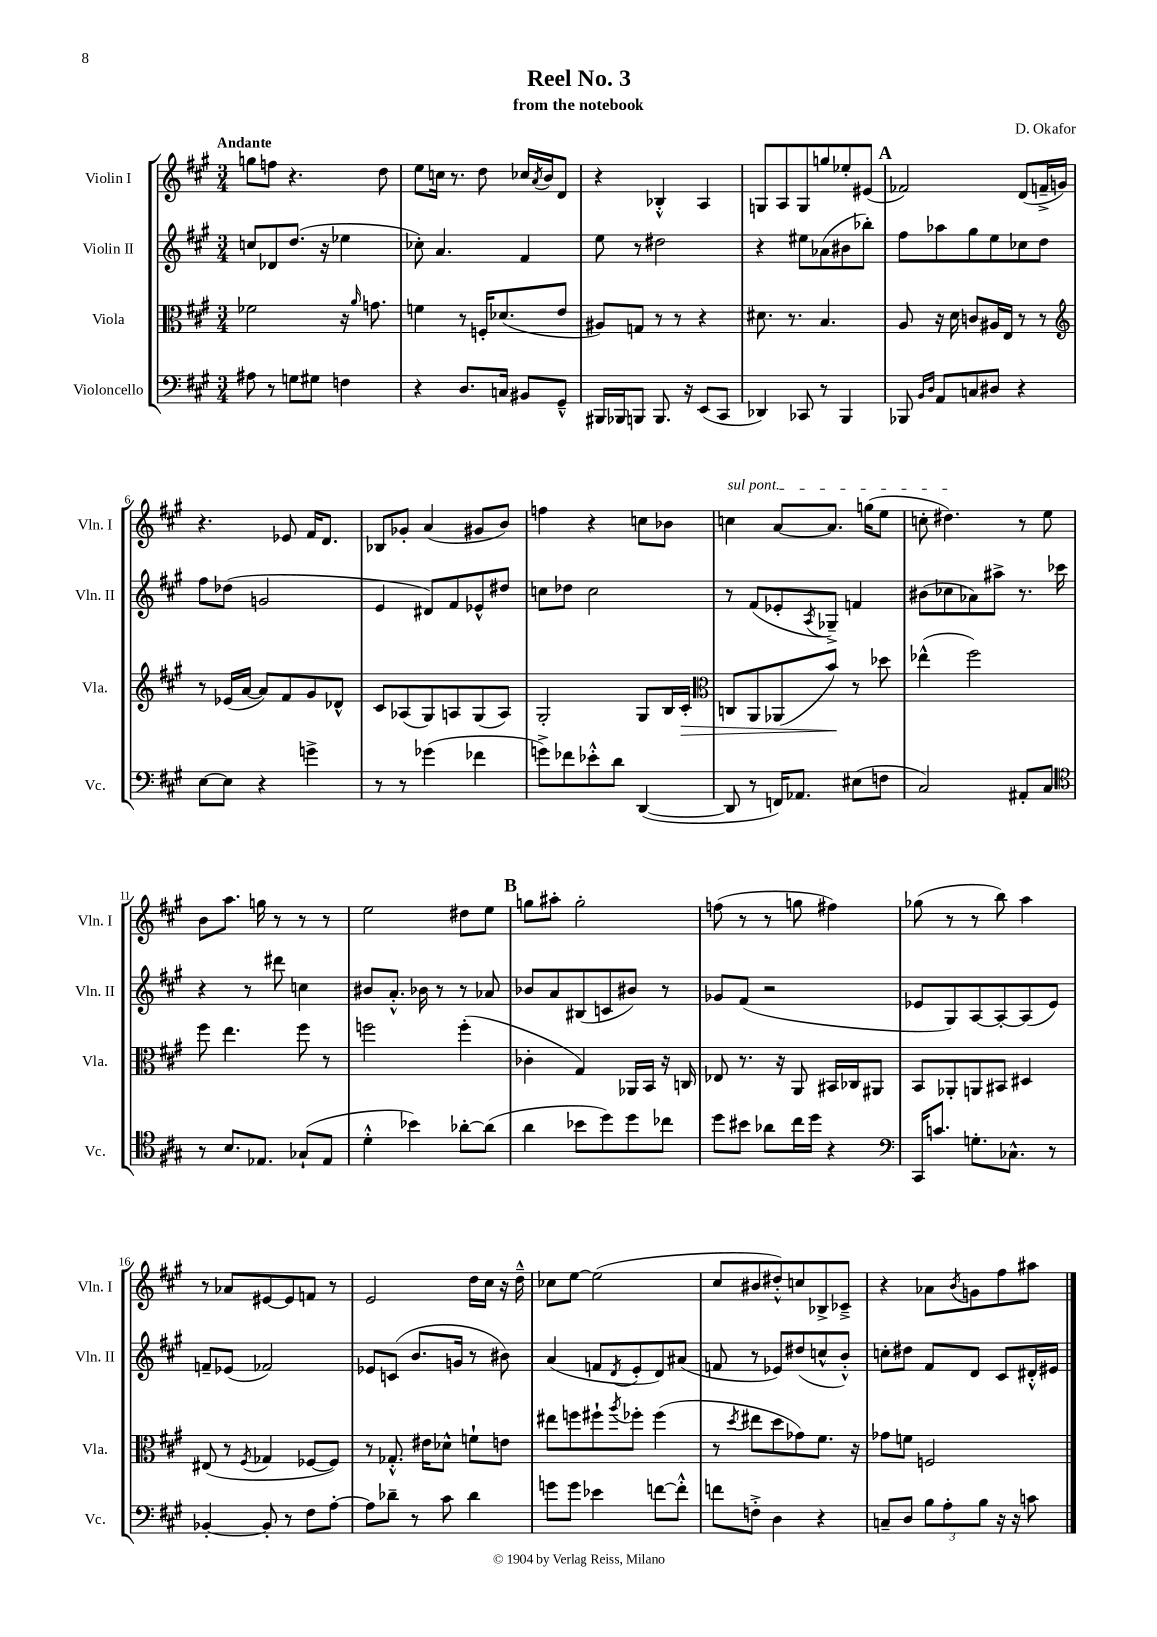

**kern	**kern	**dynam	**kern	**kern
*part4	*part3	*part3	*part2	*part1
*staff4	*staff3	*staff3	*staff2	*staff1
*I"Violoncello	*I"Viola	*	*I"Violin II	*I"Violin I
*I'Vc.	*I'Vla.	*	*I'Vln. II	*I'Vln. I
*clefF4	*clefC3	*	*clefG2	*clefG2
*k[f#c#g#]	*k[f#c#g#]	*	*k[f#c#g#]	*k[f#c#g#]
*M3/4	*M3/4	*	*M3/4	*M3/4
=1	=1	=1	=1	=1
!	!	!	!	!LO:TX:a:B:t=Andante
8A#X\	2f-X\	.	8ccn/L	8ggn\L
8r	.	.	8d-X/	8ffn\J
8Gn\L	.	.	(8.dd/J	4.r
8G#X\J	.	.	.	.
.	.	.	16r	.
4Fn\	16r	.	4ee-X\	.
.	16qqa/	.	.	.
.	8.gn\	.	.	.
.	.	.	.	8dd\
=2	=2	=2	=2	=2
4r	4fn\	.	8cc-X'\)	8ee\L
.	.	.	4.a/	16ccn\Jk
.	.	.	.	8.r
8.D/L	8r	.	.	.
.	16Fn'/KL	.	.	8dd\
16Cn/Jk	(8.d-X/	.	.	.
8BB#X/L	.	.	4f#/	16cc-X/LL
.	.	.	.	8qa/
.	.	.	.	16b/J
8GG#~^^/J	8e/J	.	.	8d/J
=3	=3	=3	=3	=3
16BBB#X/LL	8A#X/L)	.	8ee\	4r
16BBB-X/J	.	.	.	.
8BBBn/J	8Gn/J	.	8r	.
8.BBB/	8r	.	2dd#X\	4B-X'^^/
.	8r	.	.	.
16r	.	.	.	.
(8EE/L	4r	.	.	4A/
8CC#/J	.	.	.	.
=4	=4	=4	=4	=4
4DD-X/)	8.d#X\	.	4r	8Gn/L
.	.	.	.	8A/
.	8.r	.	.	.
8CC-X/	.	.	8ee#X\L	8G/
8r	4.B/	.	(8a-X\	8ggn/
4BBB/	.	.	8b#X\	8ee-X'/
.	.	.	8bb-X'\J)	(8e#X/J
!!LO:REH:place=s1:t=A
=5	=5	=5	=5	=5
8BBB-X/	8A/	.	8ff#\L	2f-X/)
16qqBB/LL	.	.	.	.
16qqD/JJ	.	.	.	.
8AA/L	16r	.	8aa-X\	.
.	16d\	.	.	.
8Cn/	8cn/L	.	8gg#\	.
8D#X/J	16A#X/L	.	8ee\	.
.	16E/JJ	.	.	.
4r	8r	.	8cc-X\	(8d/L
.	8r	.	8dd\J	16fn~^/L
.	.	.	.	16gn/JJ)
!!LO:LB:g=z
=6	=6	=6	=6	=6
*	*clefG2	*	*	*
[8E\L	8r	.	8ff#\L	4.r
8E\J]	(16e-X/LL	.	(8dd-X\J	.
.	[16a/JJ	.	.	.
4r	8a/L])	.	2gn/	.
.	8f#/	.	.	8e-X/
4gn^\	8g#/	.	.	16f#/KL
.	.	.	.	8.d/J
.	8d-X^^/J	.	.	.
=7	=7	=7	=7	=7
8r	8c#/L	.	4e/	8B-X/L
8r	(8A-X/	.	.	8g-X'/J
(4g-X\	8G#/)	.	8d#X/L)	(4a/
.	8An/	.	8f#/	.
4f-X\	(8G#/	.	8e-X^^/	8g#X/L
.	8A/J)	.	8dd#X/J	8b/J)
=8	=8	=8	=8	=8
8gn^\L)	2G#'/	.	8ccn\L	4ffn\
8f-X\	.	.	8dd-X\J	.
8e-X'^^\	.	.	2cc\	4r
8d\J	.	.	.	.
([4DD/	8G#/L	.	.	8ccn\L
.	16B/L	.	.	8b-X\J
!	!	!LO:HP:b	!	!
.	16c#'/JJ	>	.	.
=9	=9	=9	=9	=9
*	*clefC3	*	*	*
!	!	!	!	!LO:TX:a:i:t=sul pont.
8DD/]	8Cn/L	.	8r	4ccn\
8r	8AA/	.	(8f#/L	.
16FFn/KL)	(8AA-X/	.	8e-X'/	[8a/L
8.AA-X/J	.	.	.	.
.	.	.	8qA/	.
.	8b/J)	.	8G-X~^/J)	8.a/J]
(8E#X\L	8r	]	4fn/	.
.	.	.	.	(16ggn\KL
8Fn\J	8dd-X\	.	.	8ee\J
=10	=10	=10	=10	=10
2C#/)	(4ee-X^^\	.	(8b#X\L	8ccn'\
.	.	.	8cc-X\	4.dd#X\)
.	2ff#\)	.	8a-X\)	.
.	.	.	8aa#X^\J	.
8AA#X'/L	.	.	8.r	8r
8C#/J	.	.	.	8ee\
.	.	.	16ccc-X\	.
!!LO:LB:g=z
=11	=11	=11	=11	=11
*clefC4	*	*	*	*
8r	8ff#\	.	4r	8b\L
8.B/L	4.ee\	.	.	8.aa\J
.	.	.	8r	.
8.E-X/J	.	.	.	16ggn\
.	.	.	8ddd#X\	8r
(8G-X`/L	8ff#\	.	4ccn\	8r
8E-/J	8r	.	.	8r
=12	=12	=12	=12	=12
4d'^^\	2ffn\	.	8b#X/L	2ee\
.	.	.	8.a'^^/J	.
4b-X\)	.	.	.	.
.	.	.	16b-X\	.
.	.	.	8r	.
[8a-X'\L	(4ff'\	.	8r	8dd#X\L
(8a-\J]	.	.	8a-X/	8ee\J
!!LO:REH:place=s1:t=B
=13	=13	=13	=13	=13
4a\	4c-X'\	.	8b-X/L	8ggn\L
.	.	.	8a/	8aa#X'\J
8b-X\L	4G#/)	.	(8B#X/	2gg'\
8dd\)	.	.	8cn/	.
8dd\	16AA-X/LL	.	8b#X/J)	.
.	16BB/JJ	.	.	.
8cc-X\J	16r	.	8r	.
.	16Cn/	.	.	.
=14	=14	=14	=14	=14
8dd\L	8E-X/	.	8g-X/L	(8ffn\
8b#X\J	8.r	.	(8f#/J	8r
8a-X\L	.	.	2r	8r
.	16r	.	.	.
16cc#\L	8AA/	.	.	8ggn\
16dd\JJ	.	.	.	.
4r	16BB#X/LL	.	.	4ff#X\)
.	16C-X/J	.	.	.
.	8AA#X/J	.	.	.
=15	=15	=15	=15	=15
*clefF4	*	*	*	*
16CC#/KL	8BB/L	.	8e-X/L	(8gg-X\
8.cn/J	.	.	.	.
.	8AA-X'/	.	8G#/)	8r
8.Gn'\L	8AAn/	.	[8A/	8r
.	8BB#X/J	.	8A'/_	8bb\)
8.C-X^^\J	.	.	.	.
.	4D#X/	.	(8A/]	4aa\
8r	.	.	8e-/J)	.
!!LO:LB:g=z
=16	=16	=16	=16	=16
[4BB-X'/	(8E#X/	.	8fn~/L	8r
.	8r	.	(8e-X/J	8a-X/L
.	8qF#/	.	.	.
8BB-'/]	4G-X/	.	2f-X/)	[8e#X/
8r	.	.	.	8e#/]
8F#\L	[8F-X/L	.	.	8fn/J
[8A'\J	8F-/J])	.	.	8r
=17	=17	=17	=17	=17
8A\L]	8r	.	8e-X/L	2e/
8d-X~\J	8.G-X'^^/	.	(8cn/J	.
8r	.	.	8.b/L	.
.	16e#X\KL	.	.	.
8c#\	8d-X^^\J	.	.	.
.	.	.	16gn/Jk	.
4d-\	8fn`\L	.	8r	16dd\LL
.	.	.	.	16cc#\JJ
.	8en\J	.	8b#X\)	16r
.	.	.	.	16dd~^^\
=18	=18	=18	=18	=18
8gn\L	8ee#X\L	.	(4a/	8cc-X\L
8g\J	8ffn\	.	.	[8ee\J
4e-X\	8ff#X`\	.	8fn/L	(2ee\]
.	8qaa/	.	8qd/	.
.	8ff-X'\J	.	8e'/	.
[8fn\L	(4ff-\	.	8d/)	.
8f'^^\J]	.	.	(8a#X/J	.
=19	=19	=19	=19	=19
8fn\L	8r	.	8fn/	8cc#/L
.	8qdd/	.	.	.
8Fn'^\J	8ee#X\L	.	8r	8b#X/
4D\	8dd\	.	8e-X/L)	8dd#X'^^/)
.	8g-X\)	.	(8dd#X/	8ccn/
4r	8.f#\J	.	8ccn^^/	8B-X^/
.	.	.	8b'^^/J)	8c-X~^/J
.	16r	.	.	.
=20	=20	=20	=20	=20
8Cn~/L	8g-X\L	.	8ccn'\L	4r
8D/J	8fn\J	.	8dd#X\J	.
12B\L	2Fn/	.	8f#/L	8a-X\L
12A'\	.	.	.	.
.	.	.	.	8qb/
.	.	.	8d/J	8gn\
12B\J	.	.	.	.
16r	.	.	8c#/L	8ff#\
16r	.	.	.	.
8cn\	.	.	16d#X'^^/L	8aa#X\J
.	.	.	16e#X/JJ	.
==	==	==	==	==
*-	*-	*-	*-	*-
